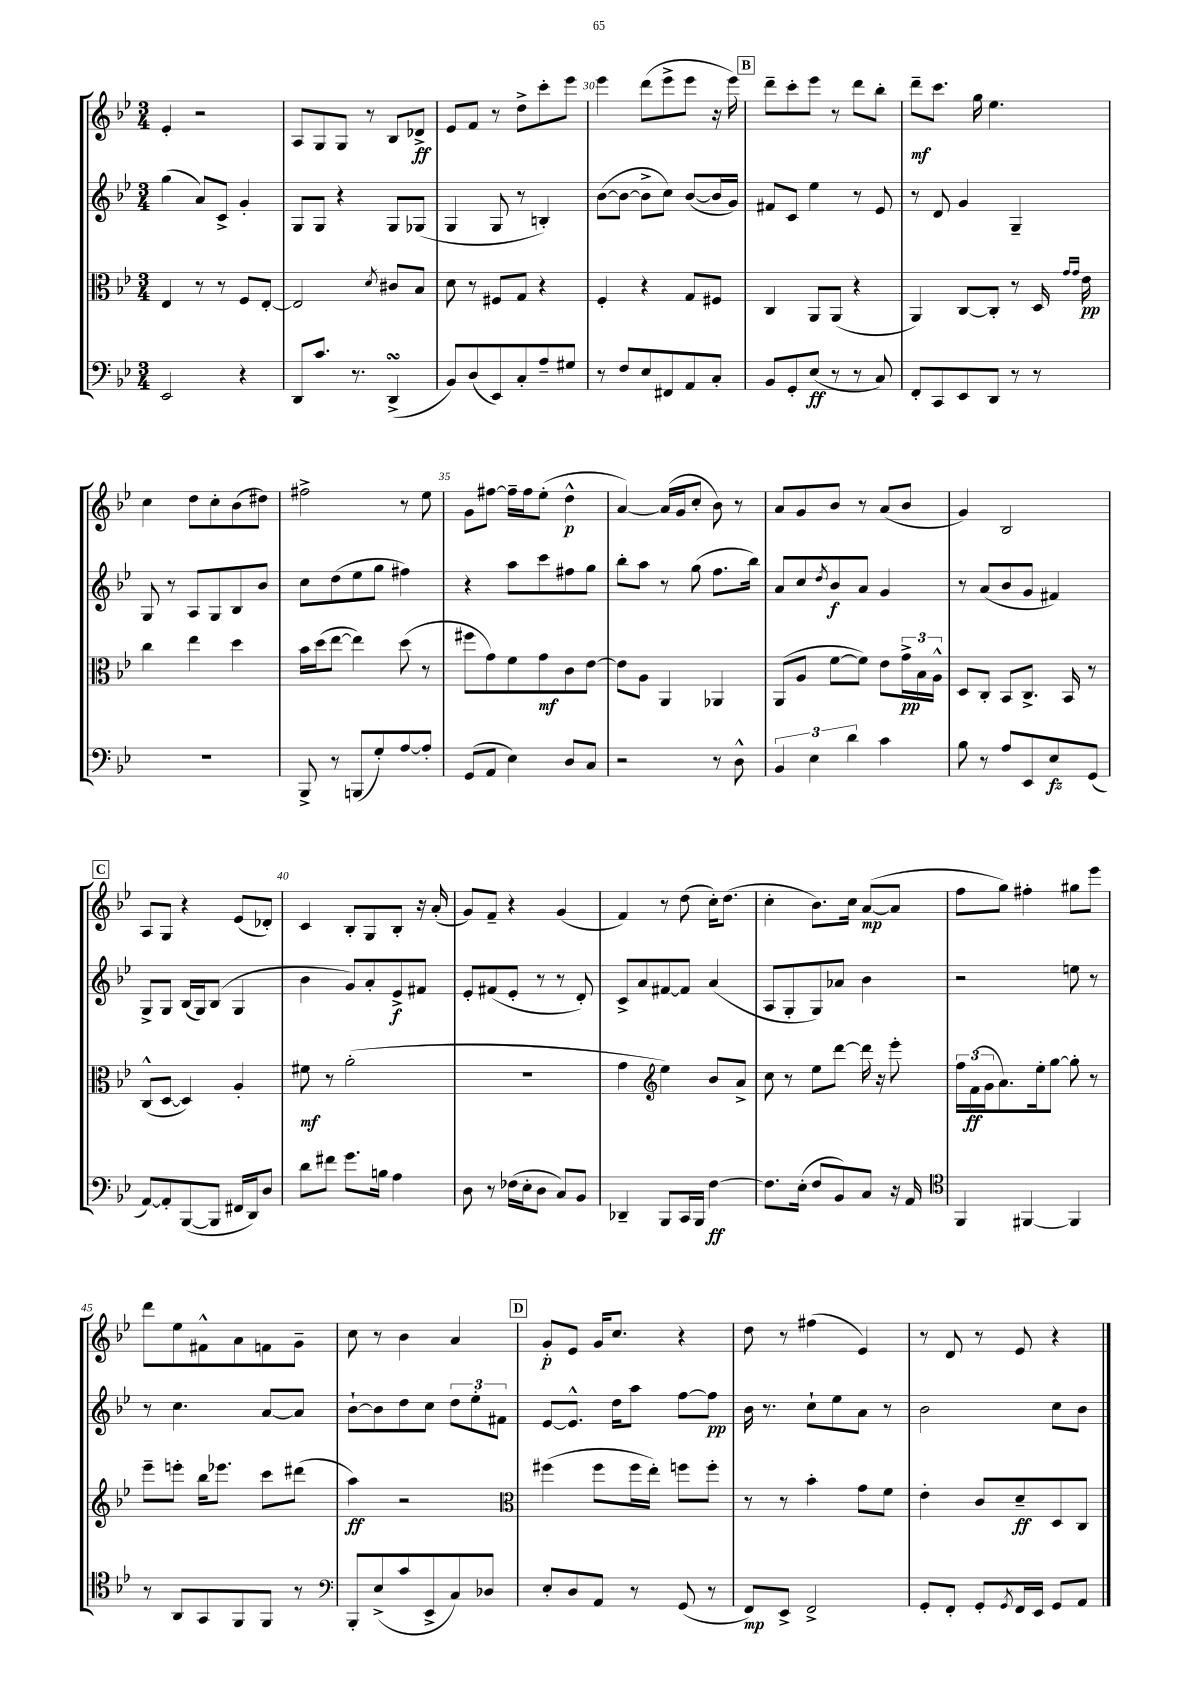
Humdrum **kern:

**kern	**kern	**kern	**kern
*staff4	*staff3	*staff2	*staff1
*clefF4	*clefC3	*clefG2	*clefG2
*k[b-e-]	*k[b-e-]	*k[b-e-]	*k[b-e-]
*M3/4	*M3/4	*M3/4	*M3/4
2EE-	4E-	(4gg	4e-'
.	8r	8a)	2r
.	8r	8c^	.
4r	8F	4g'	.
.	[8E-'	.	.
=	=	=	=
8DD	2E-]	8G	8A
8.c	.	8G	8G
.	.	4r	8G
8.r	.	.	.
.	.	.	8r
.	8qd	.	.
(4DD^	8c#	8G	8B-
.	8B-	(8G-	8d-^
=	=	=	=
8BB-)	8d	4G	8e-
(8D	8r	.	8f
8EE-)	8F#	8G	8r
8C'	8G	8r	8dd^
8A~	4r	4B')	8ccc'
8G#	.	.	8eee-
=	=	=	=
8r	4F'	([8b-	4eee-
8F	.	8b-_	.
8E-	4r	8b-^]	(8ddd
8FF#	.	8cc)	8eee-^
8AA	8G	([8b-	8eee-
8C'	8F#	16b-]	16r
.	.	16g)	16eee-)
=	=	=	=
8BB-	4C	8f#	8ddd~
8GG'	.	8c	8ccc'
(8E-	8AA	4ee-	8eee-
8r	(8AA	.	8r
8r	4r	8r	8ddd
8C)	.	8e-	8bb-'
=	=	=	=
8FF'	4AA)	8r	8ddd~
8CC	.	8d	8.ccc
8EE-	[8C	4g	.
.	.	.	16gg
8DD	8C']	.	4.ee-
8r	8r	4G~	.
8r	16D	.	.
.	16qqg	.	.
.	16qqg	.	.
.	16e-	.	.
=	=	=	=
2.r	4cc	8G	4cc
.	.	8r	.
.	4ee-	8A	8dd
.	.	8G	8cc'
.	4dd	8B-	(8b-
.	.	8b-	8dd#)
=	=	=	=
8BBB-^	16b-	8cc	2ff#^
.	(16dd	.	.
8r	[8ee-	(8dd	.
(8BBB	4ee-])	8ee-	.
8G')	.	8gg	.
[8A	(8dd	4ff#)	8r
8A']	8r	.	8ee-
=	=	=	=
(8GG	8ff#	4r	8g
8AA	8g)	.	[8ff#
4E-)	8f	8aa	16ff#~]
.	.	.	16ff#
.	8g	8ccc	(8ee-'
8D	8c	8ff#	4dd^^
8C	[8e-	8gg	.
=	=	=	=
2r	8e-]	8bb-'	[4a)
.	8A	8aa	.
.	4AA	8r	(16a]
.	.	.	16g
.	.	(8gg	8cc'
8r	4AA-	8.ff	8b-)
8D^^	.	.	8r
.	.	16bb-)	.
=	=	=	=
6BB-	(8AA	8a	8a
.	8A	8cc	8g
6E-	.	.	.
.	.	8qdd	.
.	[8f	8b-	8b-
6d	.	.	.
.	8f])	8a	8r
4c	8e-	4g	(8a
.	24g^	.	8b-
.	24B-	.	.
.	24A^^	.	.
=	=	=	=
8B-	8D	8r	4g)
8r	8C'	(8a	.
8A	8BB-	8b-	2B-
8EE-	8.C^	8g	.
8E-	.	4f#)	.
.	16BB-	.	.
(8GG	8r	.	.
=	=	=	=
[8AA)	(8C^^	8G^	8A
8AA']	[8D	8G	8G
([8BBB-	4D])	(16B-	4r
.	.	16G)	.
8BBB-]	.	(8B-	.
16FF#	4A'	4G	(8e-
16DD)	.	.	.
8D	.	.	8d-')
=	=	=	=
8d	8f#	4b-	4c
8f#	8r	.	.
8.g	(2a'	8g)	8B-'
.	.	8a'	8G
16B	.	.	.
4A	.	8e-^	8B-'
.	.	8f#	16r
.	.	.	(16a'
=	=	=	=
8D	2.r	8e-'	8g)
8r	.	(8f#	8f~
(16F-	.	8e-'	4r
16E-'	.	.	.
8D	.	8r	.
8C)	.	8r	(4g
8BB-	.	8d')	.
=	=	=	=
4DD-~	4g	8c^	4f)
.	.	8a	.
*	*clefG2	*	*
8BBB-	4ee-)	[8f#	8r
16CC	.	8f#]	(8dd
16BBB-	.	.	.
[4F	8b-	(4a	16cc')
.	.	.	(8.dd
.	8a^	.	.
=	=	=	=
8.F]	8cc	8A	4cc'
.	8r	8G'	.
(16E-'	.	.	.
8F	8ee-	8G)	8.b-)
8BB-)	[8ddd	8a-	.
.	.	.	16cc
8C	16ddd]	4b-	([8a
.	16r	.	.
16r	8eee-'	.	8a]
16AA	.	.	.
=	=	=	=
*clefC4	*	*	*
4FF	24ff	2r	8ff
.	(24f	.	.
.	24g	.	.
.	8.a)	.	8gg)
[4FF#	.	.	4ff#'
.	16ee-'	.	.
.	[8gg	.	.
4FF#]	8gg']	8ee	8gg#
.	8r	8r	8eee-
=	=	=	=
8r	8eee-~	8r	8ddd
8AA	8eee'	4.cc	8ee-
8GG	16bb-	.	8f#^^
.	8.eee-	.	.
8FF	.	.	8a
8FF	8ccc	[8a	8f
8r	(8ddd#	8a]	8g~
=	=	=	=
*clefF4	*	*	*
8BBB-'	4aa)	[8b-`	8cc
(8E-^	.	8b-]	8r
8c	2r	8dd	4b-
8EE-^	.	8cc	.
8C)	.	12dd	4a
.	.	12ee-'	.
8D-	.	.	.
.	.	12f#	.
=	=	=	=
*	*clefC3	*	*
8E-'	(4ff#	[8e-	8g'
8D	.	8.e-^^]	8e-
8AA	8ff#	.	16g
.	.	16dd	8.cc
8r	16ff#	8aa	.
.	16ee-')	.	.
(8GG	8ff	[8ff	4r
8r	8ff'	8ff]	.
=	=	=	=
8FF)	8r	16b-	8dd
.	.	8.r	.
8EE-^	8r	.	8r
2FF^	4b-'	8cc`	(4ff#
.	.	8ee-	.
.	8g	8a	4e-)
.	8f	8r	.
=	=	=	=
8GG'	4e-'	2b-	8r
8FF'	.	.	8d
8GG'	8c	.	8r
8qGG	.	.	.
16FF	8d~	.	8e-
16EE-	.	.	.
8GG	8D	8cc	4r
8AA	8C	8b-	.
==	==	==	==
*-	*-	*-	*-
